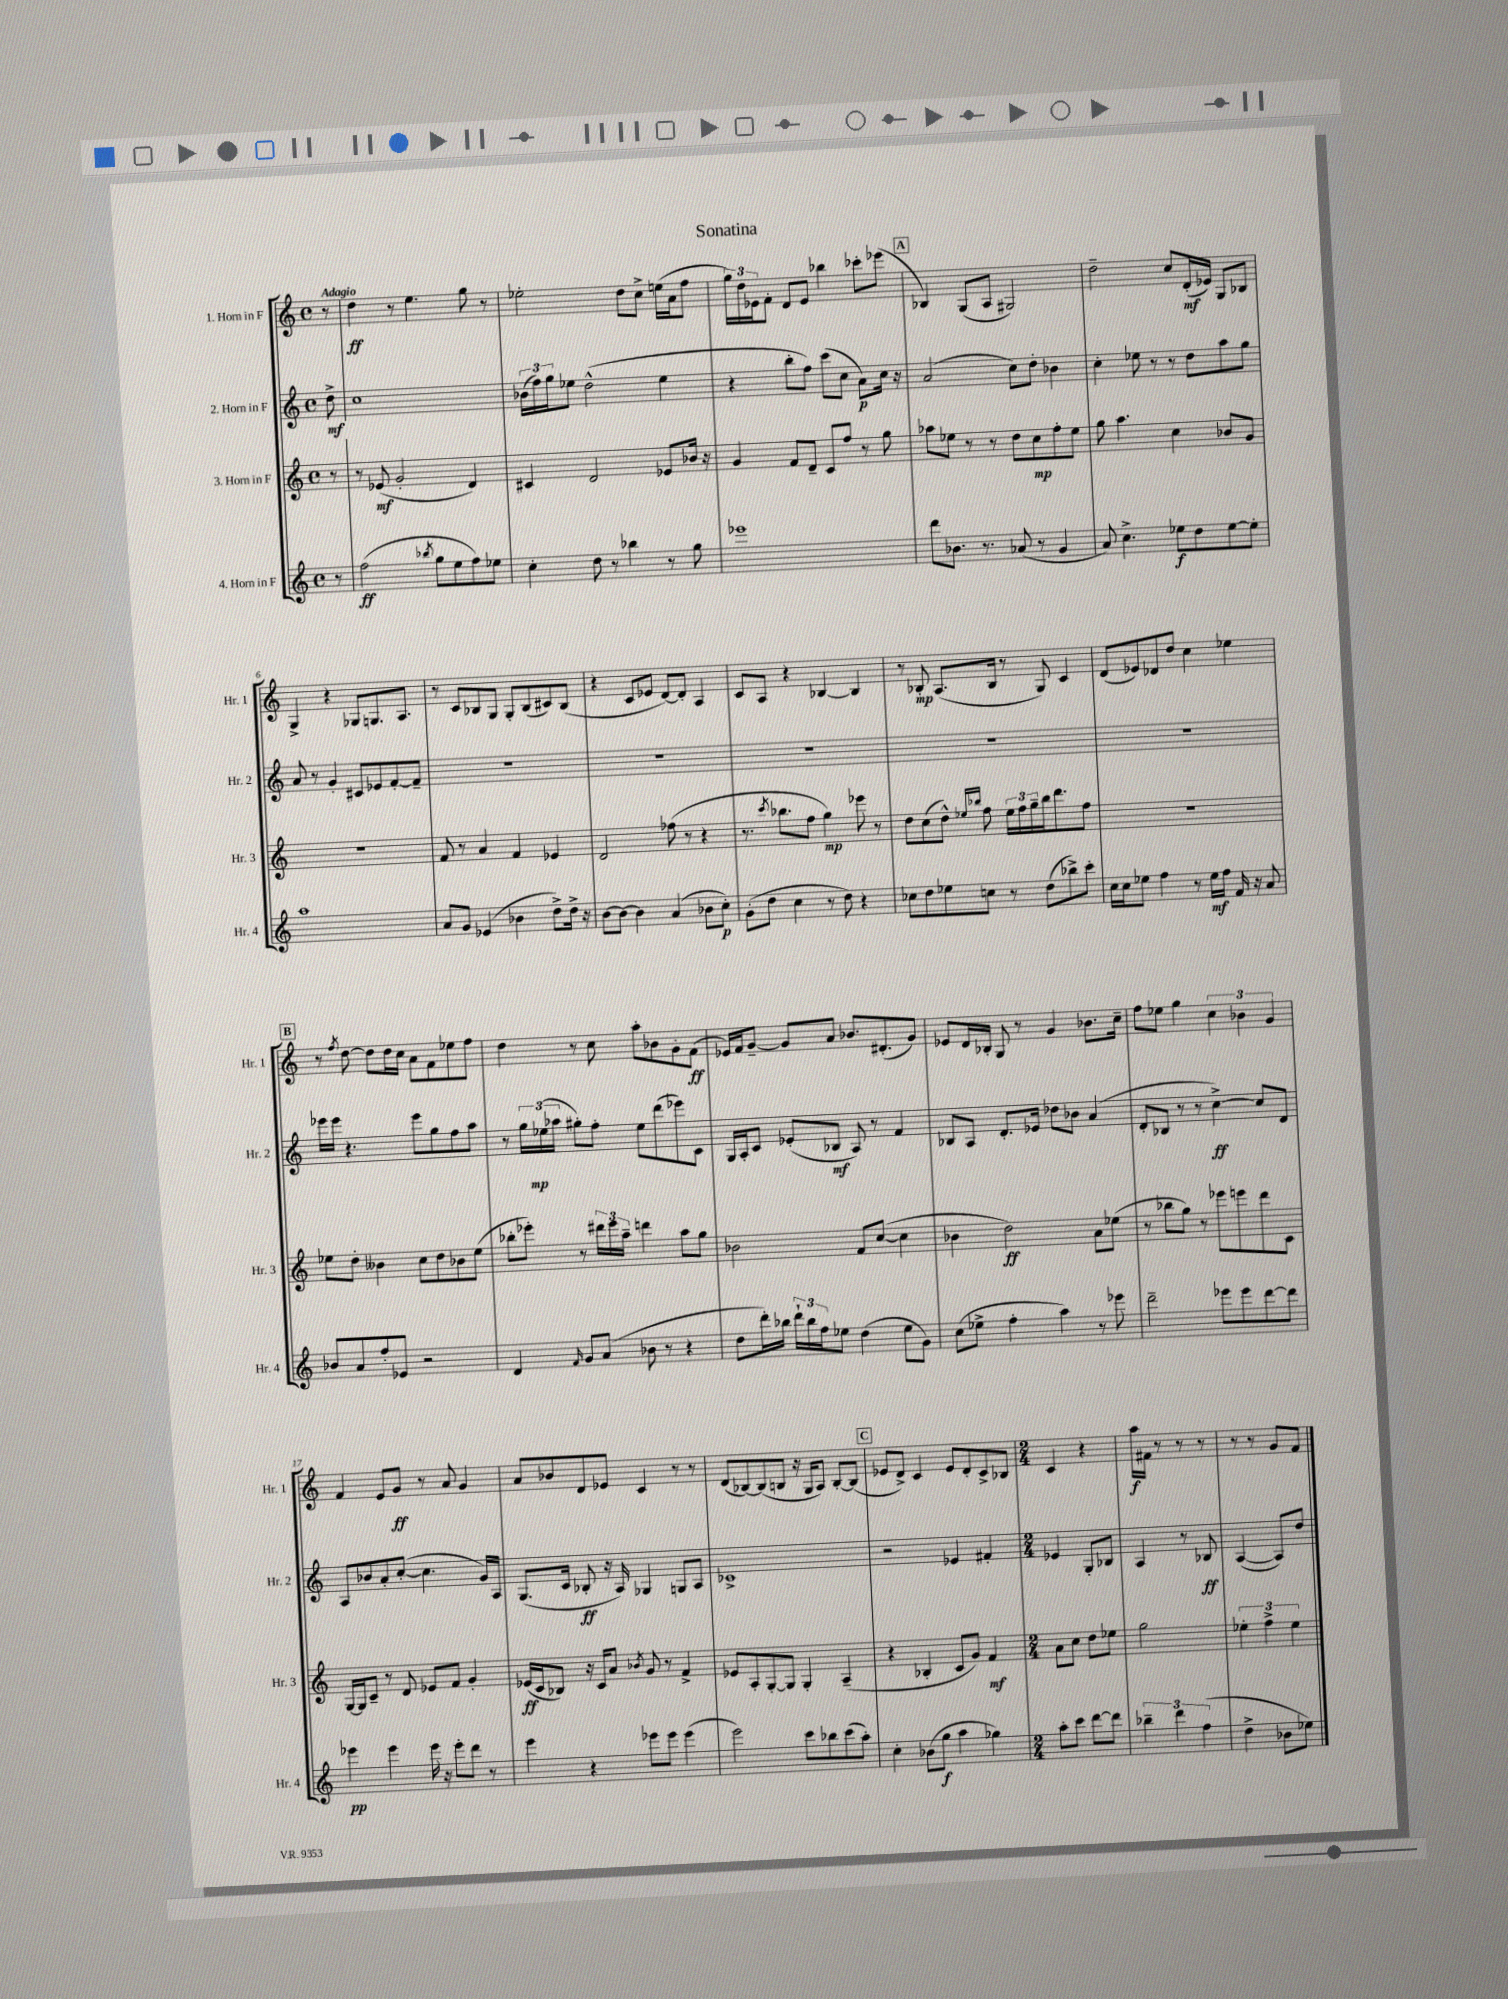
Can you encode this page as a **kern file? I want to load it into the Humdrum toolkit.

**kern	**dynam	**kern	**dynam	**kern	**dynam	**kern	**dynam
*part4	*part4	*part3	*part3	*part2	*part2	*part1	*part1
*staff4	*staff4	*staff3	*staff3	*staff2	*staff2	*staff1	*staff1
*I"4. Horn in F	*	*I"3. Horn in F	*	*I"2. Horn in F	*	*I"1. Horn in F	*
*I'Hr. 4	*	*I'Hr. 3	*	*I'Hr. 2	*	*I'Hr. 1	*
*clefG2	*	*clefG2	*	*clefG2	*	*clefG2	*
*k[]	*	*k[]	*	*k[]	*	*k[]	*
*M4/4	*	*M4/4	*	*M4/4	*	*M4/4	*
*met(c)	*	*met(c)	*	*met(c)	*	*met(c)	*
=	=	=	=	=	=	=	=
!	!	!	!	!	!	!LO:TX:a:B:t=Adagio	!
8r	.	8r	.	8dd^\	mf	8r	.
=1	=1	=1	=1	=1	=1	=1	=1
(2ff\	ff	8r	.	1cc	.	4dd\	ff
.	.	(8e-X/	mf	.	.	.	.
.	.	2g'/	.	.	.	8r	.
.	.	.	.	.	.	4.ee\	.
8qbb-X/	.	.	.	.	.	.	.
8gg\L	.	.	.	.	.	.	.
8ee\	.	.	.	.	.	.	.
8ff\)	.	4d/)	.	.	.	8gg\	.
8ee-X\J	.	.	.	.	.	8r	.
=2	=2	=2	=2	=2	=2	=2	=2
4cc'\	.	4c#X/	.	(24b-X\LL	.	2ee-X'\	.
.	.	.	.	24ff\)	.	.	.
.	.	.	.	24gg\J	.	.	.
.	.	.	.	8ee-X\J	.	.	.
8dd\	.	2d/	.	(2dd^^\	.	.	.
8r	.	.	.	.	.	.	.
4bb-X\	.	.	.	.	.	8dd\L	.
.	.	.	.	.	.	8cc^\J	.
8r	.	8e-X/L	.	4ee-\	.	(16een\LL	.
.	.	.	.	.	.	16a\J	.
8gg\	.	16b-X/Jk	.	.	.	8ff\J	.
.	.	16r	.	.	.	.	.
=3	=3	=3	=3	=3	=3	=3	=3
1eee-X	.	4g/	.	4r	.	24gg\LL)	.
.	.	.	.	.	.	24dd\	.
.	.	.	.	.	.	24e-X\J	.
.	.	.	.	.	.	8f'\J	.
.	.	8f/L	.	8bb'\L	.	8d/L	.
.	.	8d~/J	.	8ff\J)	.	8e-/J	.
.	.	8c/L	.	(8ccc\L	.	4bb-X\	.
.	.	8ff/J	.	8cc\J	.	.	.
.	.	8r	.	8a\L)	p	8ccc-X'\L	.
.	.	8gg\	.	16cc\Jk	.	(8eee-X\J	.
.	.	.	.	16r	.	.	.
!!LO:REH:place=s1:t=A
=4	=4	=4	=4	=4	=4	=4	=4
8ddd\L	.	8aa-X\L	.	(2a/	.	4B-X/)	.
8.b-X\J	.	8ee-X\J	.	.	.	.	.
.	.	8r	.	.	.	(8G/L	.
8.r	.	.	.	.	.	.	.
.	.	8r	.	.	.	8A/J	.
(8a-X/	.	8dd\L	.	8cc\L)	.	2G#X/)	.
8r	.	8cc\	mp	8dd'\J	.	.	.
4g/	.	8ff'\	.	4b-X\	.	.	.
.	.	8ee-\J	.	.	.	.	.
=5	=5	=5	=5	=5	=5	=5	=5
8a/)	.	8gg\	.	4cc'\	.	2dd~\	.
4.cc^\	.	4.aa\	.	.	.	.	.
.	.	.	.	8ee-X\	.	.	.
.	.	.	.	8r	.	.	.
8ee-X\L	f	4cc\	.	8r	.	8cc/L	.
8dd\	.	.	.	8dd\L	.	(16d'/L	mf
.	.	.	.	.	.	16e-X/JJ)	.
[8ee-\	.	8b-X/L	.	8aa\	.	8G/L	.
8ee-'\J]	.	8g/J	.	8gg\J	.	8B-X/J	.
!!LO:LB:g=z
=6	=6	=6	=6	=6	=6	=6	=6
1aa	.	1r	.	8a/	.	4G^/	.
.	.	.	.	8r	.	.	.
.	.	.	.	4g'/	.	4r	.
.	.	.	.	8c#X/L	.	8G-X/L	.
.	.	.	.	8e-X/	.	8.Gn/	.
.	.	.	.	[8f'/	.	.	.
.	.	.	.	.	.	8.A/J	.
.	.	.	.	8f~/J]	.	.	.
=7	=7	=7	=7	=7	=7	=7	=7
8a/L	.	8f/	.	1r	.	8r	.
8g/J	.	8r	.	.	.	8c/L	.
(4e-X/	.	4a/	.	.	.	8B-X/	.
.	.	.	.	.	.	8G/J	.
4b-X\	.	4f/	.	.	.	8G'/L	.
.	.	.	.	.	.	(8B-/	.
8dd^\L)	.	4e-X/	.	.	.	8c#X/)	.
16dd^\Jk	.	.	.	.	.	(8B-/J	.
16r	.	.	.	.	.	.	.
=8	=8	=8	=8	=8	=8	=8	=8
[8b\L	.	2d/	.	1r	.	4r	.
8b\J_	.	.	.	.	.	.	.
4b\]	.	.	.	.	.	8c/L	.
.	.	.	.	.	.	8e-X/J	.
(4a/	.	(8ff-X\	.	.	.	[8d/L)	.
.	.	8r	.	.	.	8d'/J]	.
8b-X\L	.	4r	.	.	.	4A/	.
8cc'\J)	p	.	.	.	.	.	.
=9	=9	=9	=9	=9	=9	=9	=9
(8g'\L	.	8.r	.	1r	.	8c/L	.
8dd\J	.	.	.	.	.	8A/J	.
.	.	8qccc/	.	.	.	.	.
.	.	8.bb-X\L	.	.	.	.	.
4cc\	.	.	.	.	.	4r	.
.	.	8ff\J	.	.	.	.	.
8r	.	4gg\)	mp	.	.	[4B-X/	.
8dd\)	.	.	.	.	.	.	.
4r	.	8eee-X\	.	.	.	4B-/]	.
.	.	8r	.	.	.	.	.
=10	=10	=10	=10	=10	=10	=10	=10
8cc-X\L	.	8dd\L	.	1r	.	8r	.
8dd\	.	(8cc\	.	.	.	8B-X'/	mp
8ee-X\	.	8dd^^\J)	.	.	.	(8.A/L	.
.	.	16qqee-X/LL	.	.	.	.	.
.	.	16qqbb-X/JJ	.	.	.	.	.
8ccn\J	.	8ff\	.	.	.	.	.
.	.	.	.	.	.	16B-/Jk	.
8r	.	24ee-\LL	.	.	.	8r	.
.	.	24ff\	.	.	.	.	.
.	.	24gg~\	.	.	.	.	.
(8dd\L	.	16bb-\J	.	.	.	8G/)	.
.	.	8.ddd\	.	.	.	.	.
8bb-X^\)	.	.	.	.	.	4c/	.
8ccc'\J	.	8ff\J	.	.	.	.	.
=11	=11	=11	=11	=11	=11	=11	=11
16cc\LL	.	1r	.	1r	.	(8d/L	.
16cc\J	.	.	.	.	.	.	.
8ee-X\J	.	.	.	.	.	8e-X/)	.
4ff\	.	.	.	.	.	8d-X/	.
.	.	.	.	.	.	8dd/J	.
8r	.	.	.	.	.	4cc\	.
16ee-\LL	mf	.	.	.	.	.	.
16ff\JJ	.	.	.	.	.	.	.
16f/	.	.	.	.	.	4ee-X\	.
16r	.	.	.	.	.	.	.
8a/	.	.	.	.	.	.	.
!!LO:LB:g=z
!!LO:REH:place=s1:t=B
=12	=12	=12	=12	=12	=12	=12	=12
8b-X/L	.	8ee-X\L	.	16eee-X\LL	.	8r	.
.	.	.	.	16eee-\JJ	.	.	.
.	.	.	.	.	.	8qff/	.
8a/	.	8dd'\J	.	4.r	.	[8dd\	.
8ff'/	.	4b--X\	.	.	.	8dd\L]	.
8e-X/J	.	.	.	.	.	16dd\L	.
.	.	.	.	.	.	16cc\JJ	.
2r	.	8cc\L	.	8eee-\L	.	8a\L	.
.	.	8dd\	.	8gg\	.	8f\	.
.	.	8b-X\	.	8ff\	.	8ee-X\	.
.	.	(8ee-\J	.	8aa\J	.	8ff\J	.
=13	=13	=13	=13	=13	=13	=13	=13
4d/	.	8bb-X'\L	.	8r	.	4dd\	.
.	.	8eee-X'\J)	.	24gg\LL	.	.	.
.	.	.	.	(24ee-X\	mp	.	.
.	.	.	.	24aa-X\JJ	.	.	.
16qqf/	.	.	.	.	.	.	.
8g/L	.	8r	.	8gg#X'\L)	.	8r	.
(8a/J	.	24ddd#X\LL	.	8ff'\J	.	8cc\	.
.	.	24eee-\	.	.	.	.	.
.	.	24aa~\JJ	.	.	.	.	.
8b-X\	.	4dddn\	.	8ee-\L	.	8aa'\L	.
8r	.	.	.	(8ddd\	.	8b-X\	.
4r	.	8aa\L	.	8eee-X\)	.	8g'\	.
.	.	8gg\J	.	8c\J	.	(8f\J	ff
=14	=14	=14	=14	=14	=14	=14	=14
8dd\L	.	2b-X\	.	16G/LL	.	16e-X/LL)	.
.	.	.	.	16A'/J	.	16f/J	.
16ddd'\L)	.	.	.	8c/J	.	[8g~/J	.
16bb-X\JJ	.	.	.	.	.	.	.
24ddd`\LL	.	.	.	(8e-X'/L	.	8g/L]	.
24bb-\	.	.	.	.	.	.	.
24ff\J	.	.	.	.	.	.	.
8ee-X\J	.	.	.	8B-X/J	mf	8a/J	.
(4dd\	.	8f/L	.	8A/)	.	8.b-X/L	.
.	.	([8cc/J	.	8r	.	.	.
.	.	.	.	.	.	(8.d#X'/	.
8ee-\L	.	4cc\]	.	4f/	.	.	.
8g\J)	.	.	.	.	.	8g/J)	.
=15	=15	=15	=15	=15	=15	=15	=15
(8cc\L	.	4b-X\	.	8B-X/L	.	8e-X/L	.
8ee-X^\J	.	.	.	8A/J	.	16d/L	.
.	.	.	.	.	.	16B-X'/JJ	.
4ff'\	.	2dd\)	ff	8.d'/L	.	8G/	.
.	.	.	.	.	.	8r	.
.	.	.	.	16e-X/Jk	.	.	.
4aa\)	.	.	.	8dd-X\L	.	4g/	.
.	.	.	.	8b-X\J	.	.	.
8r	.	8a\L	.	(4a/	.	8.b-X\L	.
8eee-X\	.	(8ee-X\J	.	.	.	.	.
.	.	.	.	.	.	16cc~\Jk	.
=16	=16	=16	=16	=16	=16	=16	=16
2ddd~\	.	8r	.	8d'/L	.	8ff\L	.
.	.	8bb-X\L	.	8B-X/J	.	8ee-X\J	.
.	.	8gg\J)	.	8r	.	4gg\	.
.	.	8r	.	8r	.	.	.
8eee-X\L	.	8eee-X\L	.	[4cc^\)	ff	6cc\	.
8eee-\	.	8eeen\	.	.	.	.	.
.	.	.	.	.	.	6b-X\	.
[8ddd\	.	8ddd\	.	8cc/L]	.	.	.
.	.	.	.	.	.	6g/	.
8ddd\J]	.	8c\J	.	8d/J	.	.	.
!!LO:LB:g=z
=17	=17	=17	=17	=17	=17	=17	=17
4eee-X\	pp	[16G/LL	.	8A/L	.	4f/	.
.	.	16G/J]	.	.	.	.	.
.	.	8c~/J	.	8b-X/	.	.	.
4eee-\	.	8r	.	8a'/	.	8e/L	.
.	.	8d/	.	([8cc'/J	.	8g/J	ff
16eee-\	.	8e-X/L	.	4.cc\]	.	8r	.
16r	.	.	.	.	.	.	.
8eee-'\L	.	8f/J	.	.	.	8a/	.
8ddd\J	.	4g'/	.	.	.	4g/	.
8r	.	.	.	16g/LL)	.	.	.
.	.	.	.	16A/JJ	.	.	.
=18	=18	=18	=18	=18	=18	=18	=18
4eee\	.	(16e-X/LL	ff	(8.G/L	.	8a/L	.
.	.	16c/J	.	.	.	.	.
.	.	8B-X/J)	.	.	.	8b-X/	.
.	.	.	.	16c/Jk	.	.	.
4r	.	16r	.	8B-X'/	ff	8d/	.
.	.	16c/KL	.	.	.	.	.
.	.	8a/J	.	16r	.	8e-X/J	.
.	.	.	.	16A/)	.	.	.
.	.	8qb-X/	.	.	.	.	.
8eee-X\L	.	8g/	.	4G-X/	.	4c/	.
8eee-\J	.	8r	.	.	.	.	.
(4eee-\	.	4f^/	.	8Gn/L	.	8r	.
.	.	.	.	8A/J	.	8r	.
=19	=19	=19	=19	=19	=19	=19	=19
2eee\)	.	8e-X/L	.	1c-X^	.	(8d/L	.
.	.	8A'/	.	.	.	[8B-X/)	.
.	.	[8G'/	.	.	.	(8B-/]	.
.	.	8G/J]	.	.	.	8Bn/J	.
8ccc\L	.	4G'/	.	.	.	16r	.
.	.	.	.	.	.	16G/KL	.
8bb-X\	.	.	.	.	.	8A/J)	.
(8ccc\	.	(4A~/	.	.	.	[8B'/L	.
8aa'\J)	.	.	.	.	.	(8B/J]	.
!!LO:REH:place=s1:t=C
=20	=20	=20	=20	=20	=20	=20	=20
4cc'\	.	4r	.	2r	.	8e-X/L	.
.	.	.	.	.	.	8d^/J)	.
(8b-X\L	.	4B-X'/	.	.	.	4c/	.
8gg\J	f	.	.	.	.	.	.
4aa\	.	8c/L	.	4e-X/	.	8e-/L	.
.	.	8g/J)	.	.	.	8d'/	.
4gg-X\)	.	4f/	mf	4f#X'/	.	8c^/	.
.	.	.	.	.	.	8B-X/J	.
=21	=21	=21	=21	=21	=21	=21	=21
*M2/4	*	*M2/4	*	*M2/4	*	*M2/4	*
8aa'\L	.	8a\L	.	4e-X/	.	4c/	.
8ccc\J	.	8cc\J	.	.	.	.	.
[8ddd\L	.	8dd\L	.	8G'/L	.	4r	.
8ddd\J]	.	8ee-X\J	.	8B-X/J	.	.	.
=22	=22	=22	=22	=22	=22	=22	=22
6bb-X~\	.	2gg\	.	4A/	.	16aa\LL	f
.	.	.	.	.	.	16f#X\JJ	.
.	.	.	.	.	.	8r	.
6ddd\	.	.	.	.	.	.	.
.	.	.	.	8r	.	8r	.
(6ff\	.	.	.	.	.	.	.
.	.	.	.	8B-X/	ff	8r	.
=23	=23	=23	=23	=23	=23	=23	=23
4dd^\	.	6ee-X'\	.	([4A/	.	8r	.
.	.	.	.	.	.	8r	.
.	.	6ff^\	.	.	.	.	.
8b-X\L	.	.	.	8A/L])	.	8g/L	.
.	.	6ee-\	.	.	.	.	.
8ee-X\J)	.	.	.	8dd/J	.	8f/J	.
==	==	==	==	==	==	==	==
*-	*-	*-	*-	*-	*-	*-	*-
